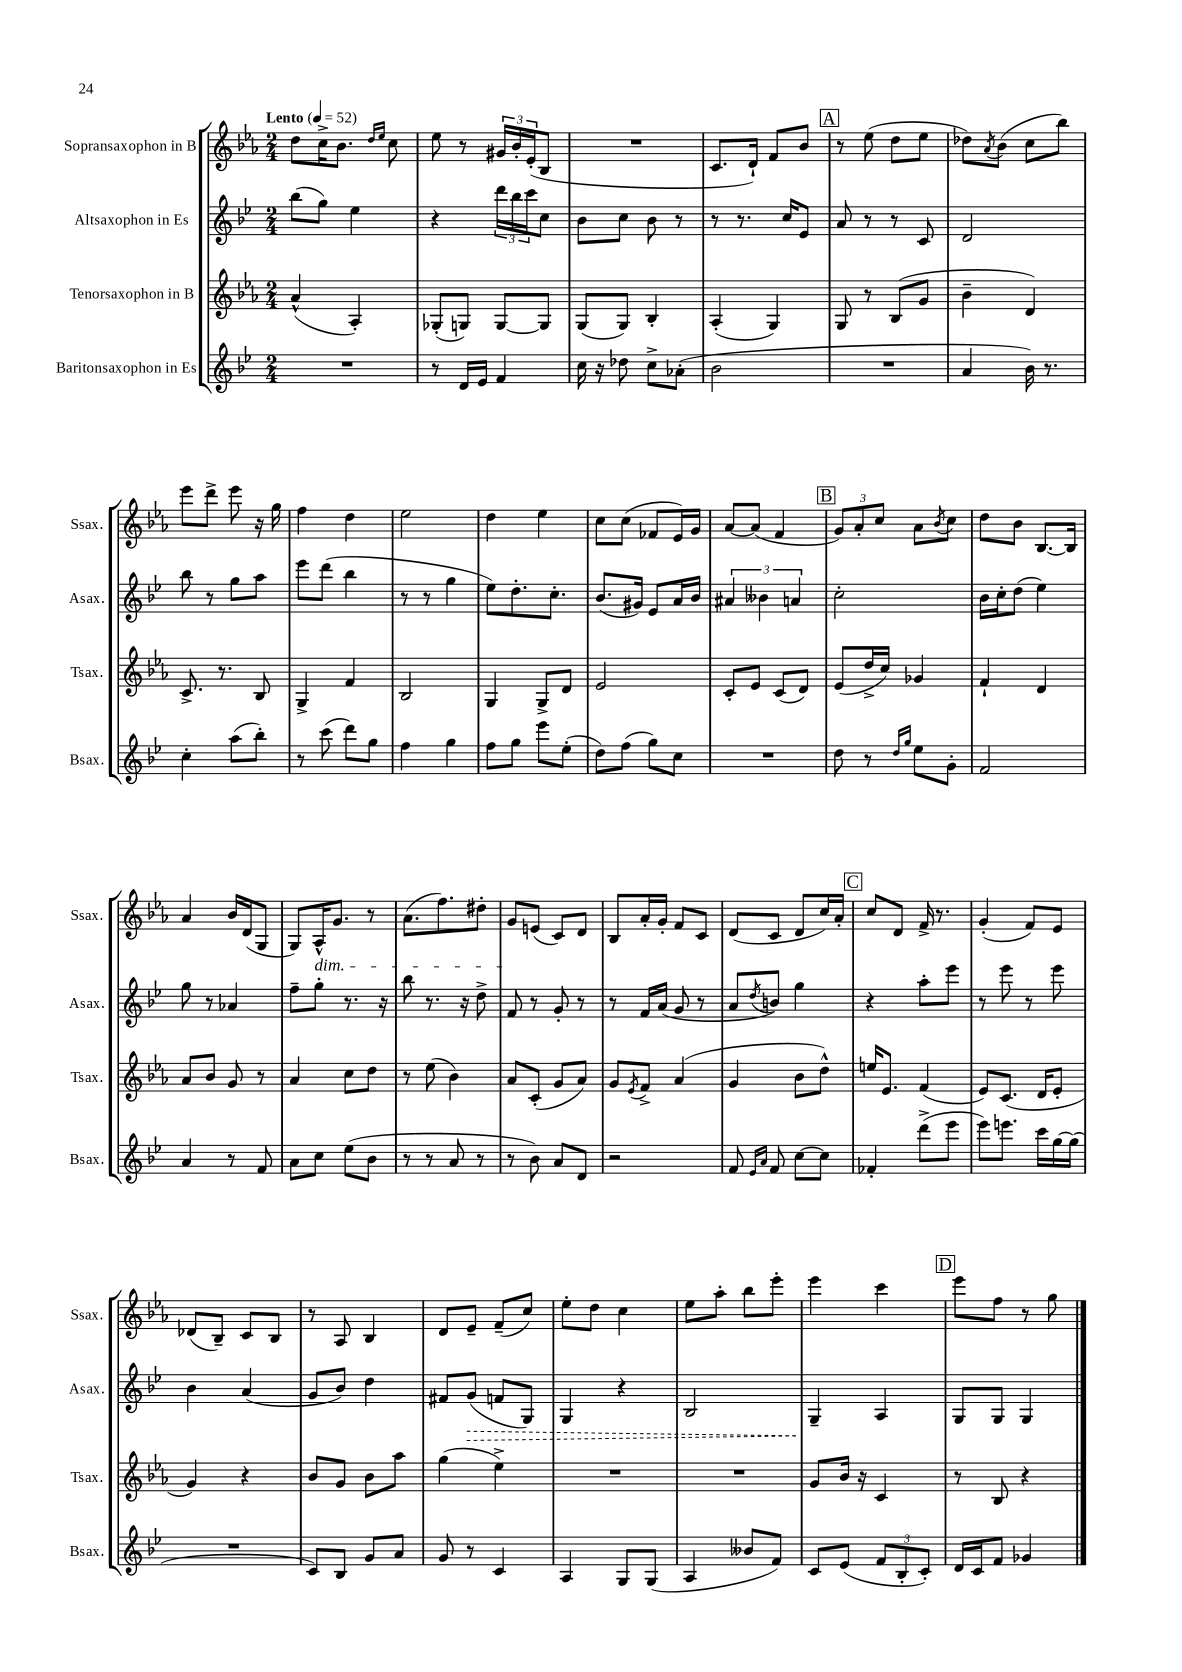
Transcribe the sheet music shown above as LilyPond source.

<<
\new StaffGroup <<
\new Staff = "s0" \with { instrumentName = "Sopransaxophon in B" shortInstrumentName = "Ssax." } {
    \clef treble \key ees \major \numericTimeSignature \time 2/4 \tempo "Lento" 4 = 52
    d''8 c''16-> bes'8. \grace { d''16 ees''16 } c''8 |
    ees''8 r8 \tuplet 3/2 { gis'16 bes'16-. ees'16-.( } bes8 |
    R2 |
    c'8. d'16-!) f'8 bes'8 |
    \mark \markup { \box "A" } r8 ees''8( d''8 ees''8 |
    des''8) \acciaccatura { aes'8 } bes'8( c''8 bes''8) |
    ees'''8 d'''8-> ees'''8 r16 g''16 |
    f''4 d''4 |
    ees''2 |
    d''4 ees''4 |
    c''8 c''8( fes'8 ees'16) g'16 |
    aes'8~ aes'8( f'4 |
    \mark \markup { \box "B" } \tuplet 3/2 { g'8) aes'8-. c''8 } aes'8 \acciaccatura { bes'8 } c''8 |
    d''8 bes'8 bes8.~ bes16 |
    aes'4 bes'16 d'16( g8 |
    g8) aes16-^\dim g'8. r8 |
    aes'8.( f''8.) dis''8-. |
    g'8\! e'8( c'8) d'8 |
    bes8 aes'16-. g'16-. f'8 c'8 |
    d'8( c'8 d'8 c''16) aes'16-. |
    \mark \markup { \box "C" } c''8 d'8 f'16-> r8. |
    g'4-.( f'8) ees'8 |
    des'8( bes8--) c'8 bes8 |
    r8 aes8 bes4 |
    d'8 ees'8-- f'8--( c''8) |
    ees''8-. d''8 c''4 |
    ees''8 aes''8-. bes''8 ees'''8-. |
    ees'''4 c'''4 |
    \mark \markup { \box "D" } ees'''8 f''8 r8 g''8 \bar "|." |
}
\new Staff = "s1" \with { instrumentName = "Altsaxophon in Es" shortInstrumentName = "Asax." } {
    \clef treble \key bes \major \numericTimeSignature \time 2/4
    bes''8( g''8) ees''4 |
    r4 \tuplet 3/2 { d'''16 bes''16 c'''16 } c''8 |
    bes'8 c''8 bes'8 r8 |
    r8 r8. c''16 ees'8 |
    \mark \markup { \box "A" } a'8 r8 r8 c'8 |
    d'2 |
    bes''8 r8 g''8 a''8 |
    ees'''8 d'''8( bes''4 |
    r8 r8 g''4 |
    ees''8) d''8.-. c''8.-. |
    bes'8.( gis'16) ees'8 a'16 bes'16 |
    \tuplet 3/2 { ais'4 beses'4 a'4 } |
    \mark \markup { \box "B" } c''2-. |
    bes'16 c''16-. d''8( ees''4) |
    g''8 r8 aes'4 |
    f''8-- g''8-. r8. r16 |
    bes''8 r8. r16 d''8-> |
    f'8 r8 g'8-. r8 |
    r8 f'16 a'16( g'8 r8 |
    a'8 \acciaccatura { d''8 } b'8) g''4 |
    \mark \markup { \box "C" } r4 a''8-. ees'''8 |
    r8 ees'''8 r8 ees'''8 |
    bes'4 a'4( |
    g'8 bes'8) d''4 |
    fis'8 \once \override Hairpin.style = #'dashed-line g'8\>( f'8 g8) |
    g4 r4 |
    bes2 |
    g4--\! a4 |
    \mark \markup { \box "D" } g8 g8 g4 \bar "|." |
}
\new Staff = "s2" \with { instrumentName = "Tenorsaxophon in B" shortInstrumentName = "Tsax." } {
    \clef treble \key ees \major \numericTimeSignature \time 2/4
    aes'4-^( aes4-.) |
    ges8-.( g8) g8~ g8 |
    g8( g8) bes4-. |
    aes4-.( g4) |
    \mark \markup { \box "A" } g8 r8 bes8( g'8 |
    bes'4-- d'4) |
    c'8.-> r8. bes8 |
    g4-> f'4 |
    bes2 |
    g4 g8-> d'8 |
    ees'2 |
    c'8-. ees'8 c'8( d'8) |
    \mark \markup { \box "B" } ees'8( d''16-> c''16) ges'4 |
    f'4-! d'4 |
    aes'8 bes'8 g'8 r8 |
    aes'4 c''8 d''8 |
    r8 ees''8( bes'4) |
    aes'8 c'8-.( g'8 aes'8) |
    g'8 \acciaccatura { ees'8 } f'8-> aes'4( |
    g'4 bes'8 d''8-^) |
    \mark \markup { \box "C" } e''16 ees'8. f'4( |
    ees'8) c'8.( d'16 ees'8-. |
    g'4) r4 |
    bes'8 g'8 bes'8 aes''8 |
    g''4( ees''4->) |
    R2 |
    R2 |
    g'8 bes'16 r16 c'4 |
    \mark \markup { \box "D" } r8 bes8 r4 \bar "|." |
}
\new Staff = "s3" \with { instrumentName = "Baritonsaxophon in Es" shortInstrumentName = "Bsax." } {
    \clef treble \key bes \major \numericTimeSignature \time 2/4
    R2 |
    r8 d'16 ees'16 f'4 |
    c''16 r16 des''8 c''8-> aes'8-.( |
    bes'2 |
    \mark \markup { \box "A" } R2 |
    a'4 bes'16) r8. |
    c''4-. a''8( bes''8-.) |
    r8 c'''8( d'''8) g''8 |
    f''4 g''4 |
    f''8 g''8 ees'''8 ees''8-.( |
    d''8) f''8( g''8) c''8 |
    R2 |
    \mark \markup { \box "B" } d''8 r8 \grace { d''16 g''16 } ees''8 g'8-. |
    f'2 |
    a'4 r8 f'8 |
    a'8 c''8 ees''8( bes'8 |
    r8 r8 a'8 r8 |
    r8 bes'8) a'8 d'8 |
    r2 |
    f'8 \grace { ees'16 a'16 } f'8 c''8~ c''8 |
    \mark \markup { \box "C" } fes'4-. d'''8->( ees'''8 |
    ees'''8) e'''8. c'''16 g''16~ g''16( |
    R2 |
    c'8) bes8 g'8 a'8 |
    g'8 r8 c'4 |
    a4 g8 g8( |
    a4 beses'8 f'8) |
    c'8 ees'8( \tuplet 3/2 { f'8 bes8-. c'8-.) } |
    \mark \markup { \box "D" } d'16 c'16 f'8 ges'4 \bar "|." |
}
>>
>>
\layout { \context { \Score \remove "Bar_number_engraver" } }
